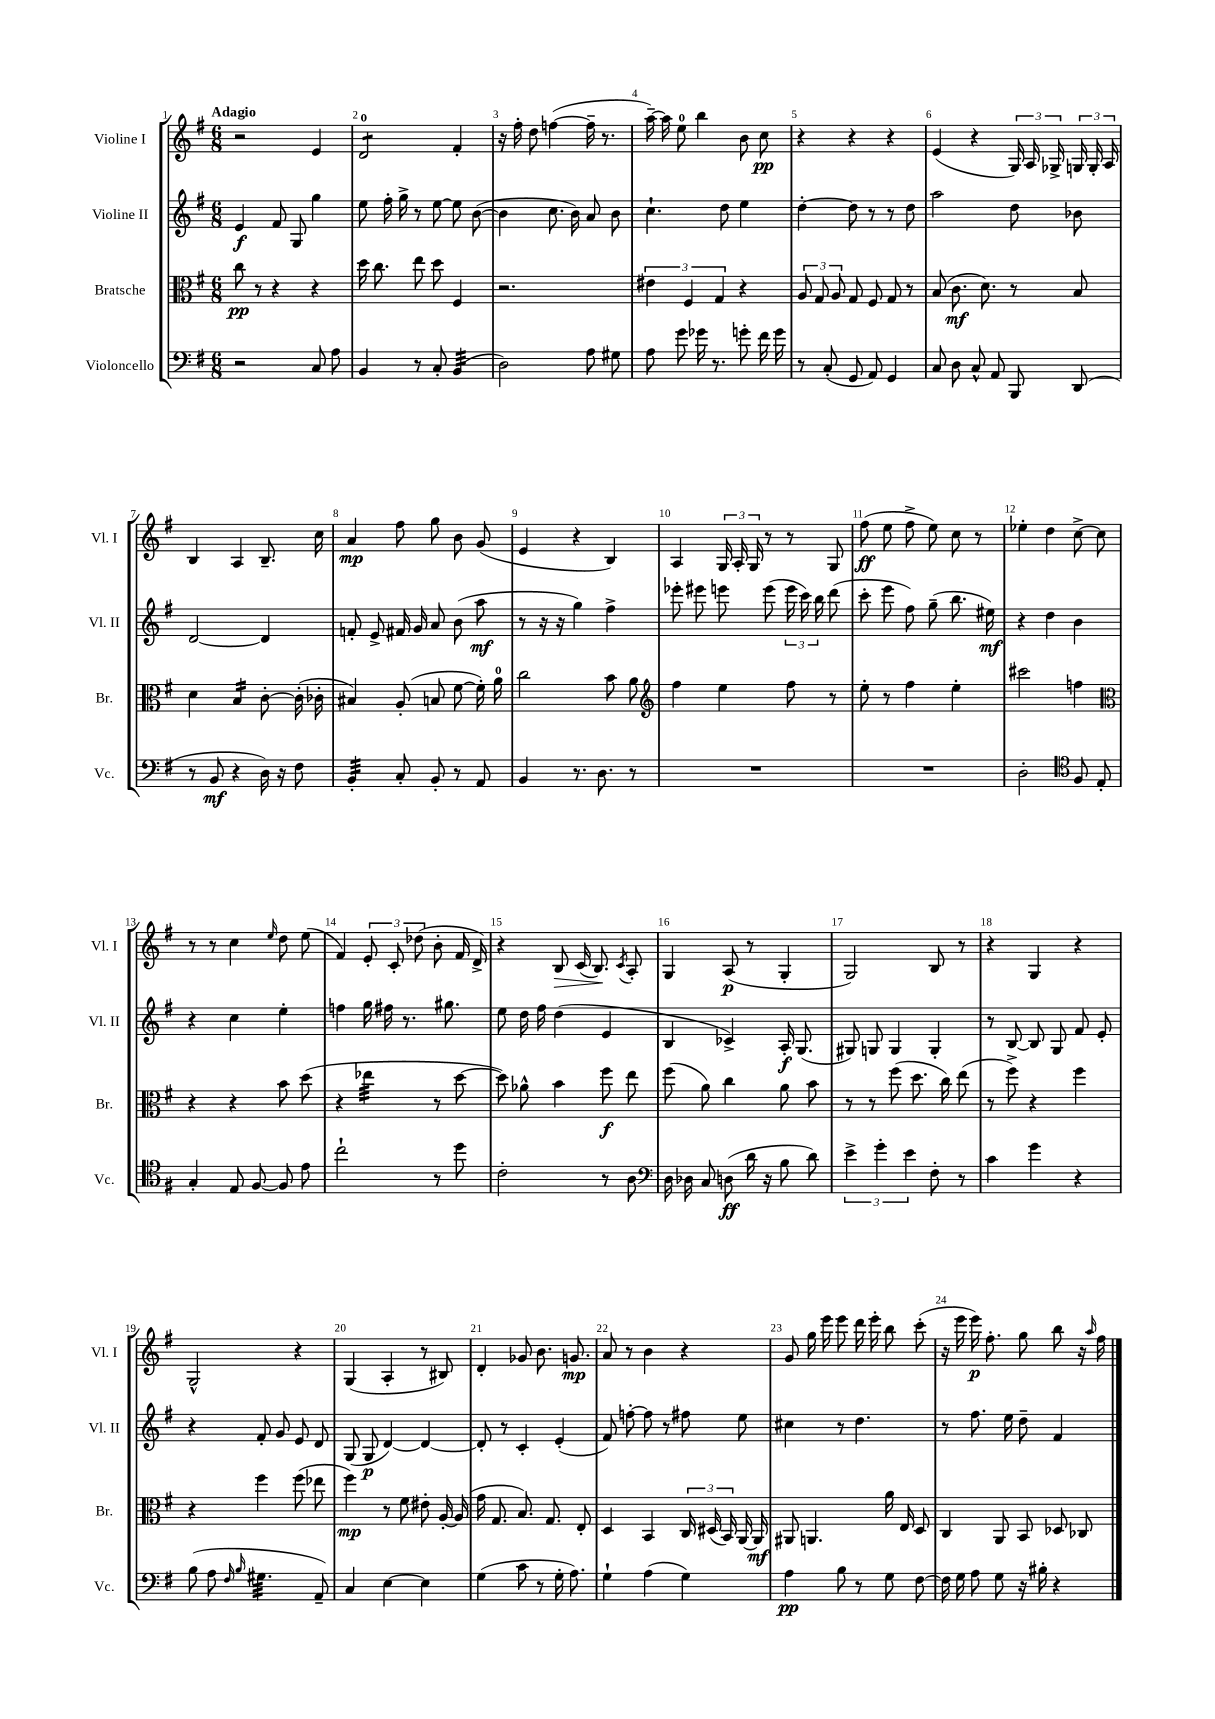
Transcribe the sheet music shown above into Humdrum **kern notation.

**kern	**kern	**kern	**kern
*staff4	*staff3	*staff2	*staff1
*clefF4	*clefC3	*clefG2	*clefG2
*k[f#]	*k[f#]	*k[f#]	*k[f#]
*M6/8	*M6/8	*M6/8	*M6/8
2r	8cc	4e	2r
.	8r	.	.
.	4r	8f#	.
.	.	8G	.
8C	4r	4gg	4e
8A	.	.	.
=	=	=	=
4BB	16dd	8ee	2d
.	8.cc	.	.
.	.	16ff#'	.
.	.	16gg^	.
8r	8ee	8r	.
8C'	8dd	[8ee	.
(4BB	4F#	8ee]	4f#'
.	.	([8b	.
=	=	=	=
2D)	2.r	4b]	16r
.	.	.	16ff#'
.	.	.	8dd
.	.	8.cc	([4ff
.	.	16b)	.
8A	.	8a	16ff~]
.	.	.	8.r
8G#	.	8b	.
=	=	=	=
8A	6e#	4.cc`	[16aa~)
.	.	.	16aa]
8g	.	.	8ee
.	6F#	.	.
16g-	.	.	4bb
8.r	.	.	.
.	6G	.	.
.	.	8dd	.
8g'	4r	4ee	8b
16f#	.	.	8cc
16g	.	.	.
=	=	=	=
8r	12A	[4dd'	4r
.	12G	.	.
(8C'	.	.	.
.	12A	.	.
8GG	8G	8dd]	4r
8AA)	8F#	8r	.
4GG	8G	8r	4r
.	8r	8dd	.
=	=	=	=
8C	(8B	2aa	(4e
8D	8.c	.	.
8C^^	.	.	4r
.	8.d)	.	.
8AA	.	.	.
8BBB	8r	8dd	24G)
.	.	.	24A
.	.	.	24G-^
(8DD	8B	8b-	24G
.	.	.	24G'
.	.	.	24A
=	=	=	=
8r	4d	[2d	4B
8BB	.	.	.
4r	4B	.	4A
16D)	[8c'	4d]	8.B~
16r	.	.	.
8F#	(16c']	.	.
.	16c-'	.	16cc
=	=	=	=
4BB'	4B#)	8f'	4a
.	.	8e^	.
8C'	(8A'	16f#	8ff#
.	.	16g	.
8BB'	8B	8a	8gg
8r	[8f#	(8b	8b
8AA	16f#'])	8aa	(8g
.	16a	.	.
=	=	=	=
4BB	2cc	8r	4e
.	.	16r	.
.	.	16r	.
8.r	.	4gg)	4r
8.D	.	.	.
.	8b	4ff#^	4B)
8r	8a	.	.
=	=	=	=
*	*clefG2	*	*
2.r	4ff#	8eee-'	4A
.	.	8eee#	.
.	4ee	8eee	24G
.	.	.	24A'
.	.	.	24G
.	.	(8eee	8r
.	8ff#	24eee	8r
.	.	24ccc)	.
.	.	24bb	.
.	8r	(8ddd	8G
=	=	=	=
2.r	8ee'	8ccc'	(8ff#
.	8r	8eee	8ee
.	4ff#	8ff#)	8ff#^
.	.	(8gg~	8ee)
.	4ee'	8.bb	8cc
.	.	.	8r
.	.	16ee#)	.
=	=	=	=
2D'	2ccc#	4r	4ee-'
.	.	4dd	4dd
*clefC4	*	*	*
8F#	4ff	4b	[8cc^
8E'	.	.	8cc]
=	=	=	=
*	*clefC3	*	*
4G'	4r	4r	8r
.	.	.	8r
8E	4r	4cc	4cc
[8F#	.	.	.
.	.	.	16qqee
8F#]	8b	4ee'	8dd
8e	(8dd	.	(8ee
=	=	=	=
2cc`	4r	4ff	4f#)
.	4ee-	16gg	12e'
.	.	16ff#	.
.	.	.	12c'
.	.	8.r	.
.	.	.	(12dd-
8r	8r	.	8b'
.	.	8.gg#	.
8dd	[8dd	.	16f#
.	.	.	16d^)
=	=	=	=
2c'	8dd])	8ee	4r
.	8a-^^	16dd	.
.	.	16ff#	.
.	4b	(4dd	8B
.	.	.	(16c
.	.	.	8.B)
8r	8ff#	4e	.
.	.	.	8qc
8A	8ee	.	8A'
=	=	=	=
*clefF4	*	*	*
16D	(8ff#	4B	4G
16D-	.	.	.
8C	8a)	.	.
(8D	4cc	4c-^)	(8A
16d	.	.	8r
16r	.	.	.
8B	8a	16A'	4G'
.	.	(8.G	.
8d)	8b	.	.
=	=	=	=
6e^	8r	8G#)	2G)
.	8r	8G	.
6g'	.	.	.
.	(8ff#	4G	.
6e	.	.	.
.	8.dd	.	.
8F#'	.	4G'	8B
.	16cc)	.	.
8r	(8ee	.	8r
=	=	=	=
4c	8r	8r	4r
.	8ff#^)	[8B	.
4g	4r	8B]	4G
.	.	8G	.
4r	4ff#	8f#	4r
.	.	8e'	.
=	=	=	=
(8B	4r	4r	2G^^
8A	.	.	.
16qqF#	.	.	.
16qqB	.	.	.
4.G#	4ff#	8f#'	.
.	.	8g	.
.	(8ff#	8e	4r
8AA~)	8ee-	8d	.
=	=	=	=
4C	4ff#)	(8G	(4G
.	.	8G	.
[4E	8r	[4d)	4A'
.	8f#	.	.
4E]	8e#'	4d_	8r
.	[16A'	.	8B#)
.	(16A]	.	.
=	=	=	=
(4G	16g	8d']	4d'
.	8.G	.	.
.	.	8r	.
8c	8.B)	4c'	8g-
8r	.	.	8.b
.	8.G	.	.
16G'	.	(4e'	.
8.A)	.	.	8.g
.	8E'	.	.
=	=	=	=
4G`	4D	8f#)	8a
.	.	[8ff'	8r
(4A	4BB	8ff]	4b
.	.	8r	.
4G)	24C	8ff#	4r
.	(24D#	.	.
.	24BB)	.	.
.	[16AA	8ee	.
.	16AA]	.	.
=	=	=	=
4A	8AA#	4cc#	8g
.	4.AA	.	16gg
.	.	.	16eee
8B	.	8r	8eee
8r	.	4.dd	16ddd
.	.	.	16eee'
8G	16a	.	8bb
.	16E	.	.
[8F#	8D	.	(8ccc'
=	=	=	=
16F#]	4C	8r	16r
16G	.	.	16eee
8A	.	8.ff#	16eee)
.	.	.	8.ff#'
8G	8AA	.	.
.	.	16ee	.
16r	8BB	8dd~	8gg
16B#'	.	.	.
4r	8D-	4f#	8bb
.	8C-	.	16r
.	.	.	16qqaa
.	.	.	16ff#
==	==	==	==
*-	*-	*-	*-
